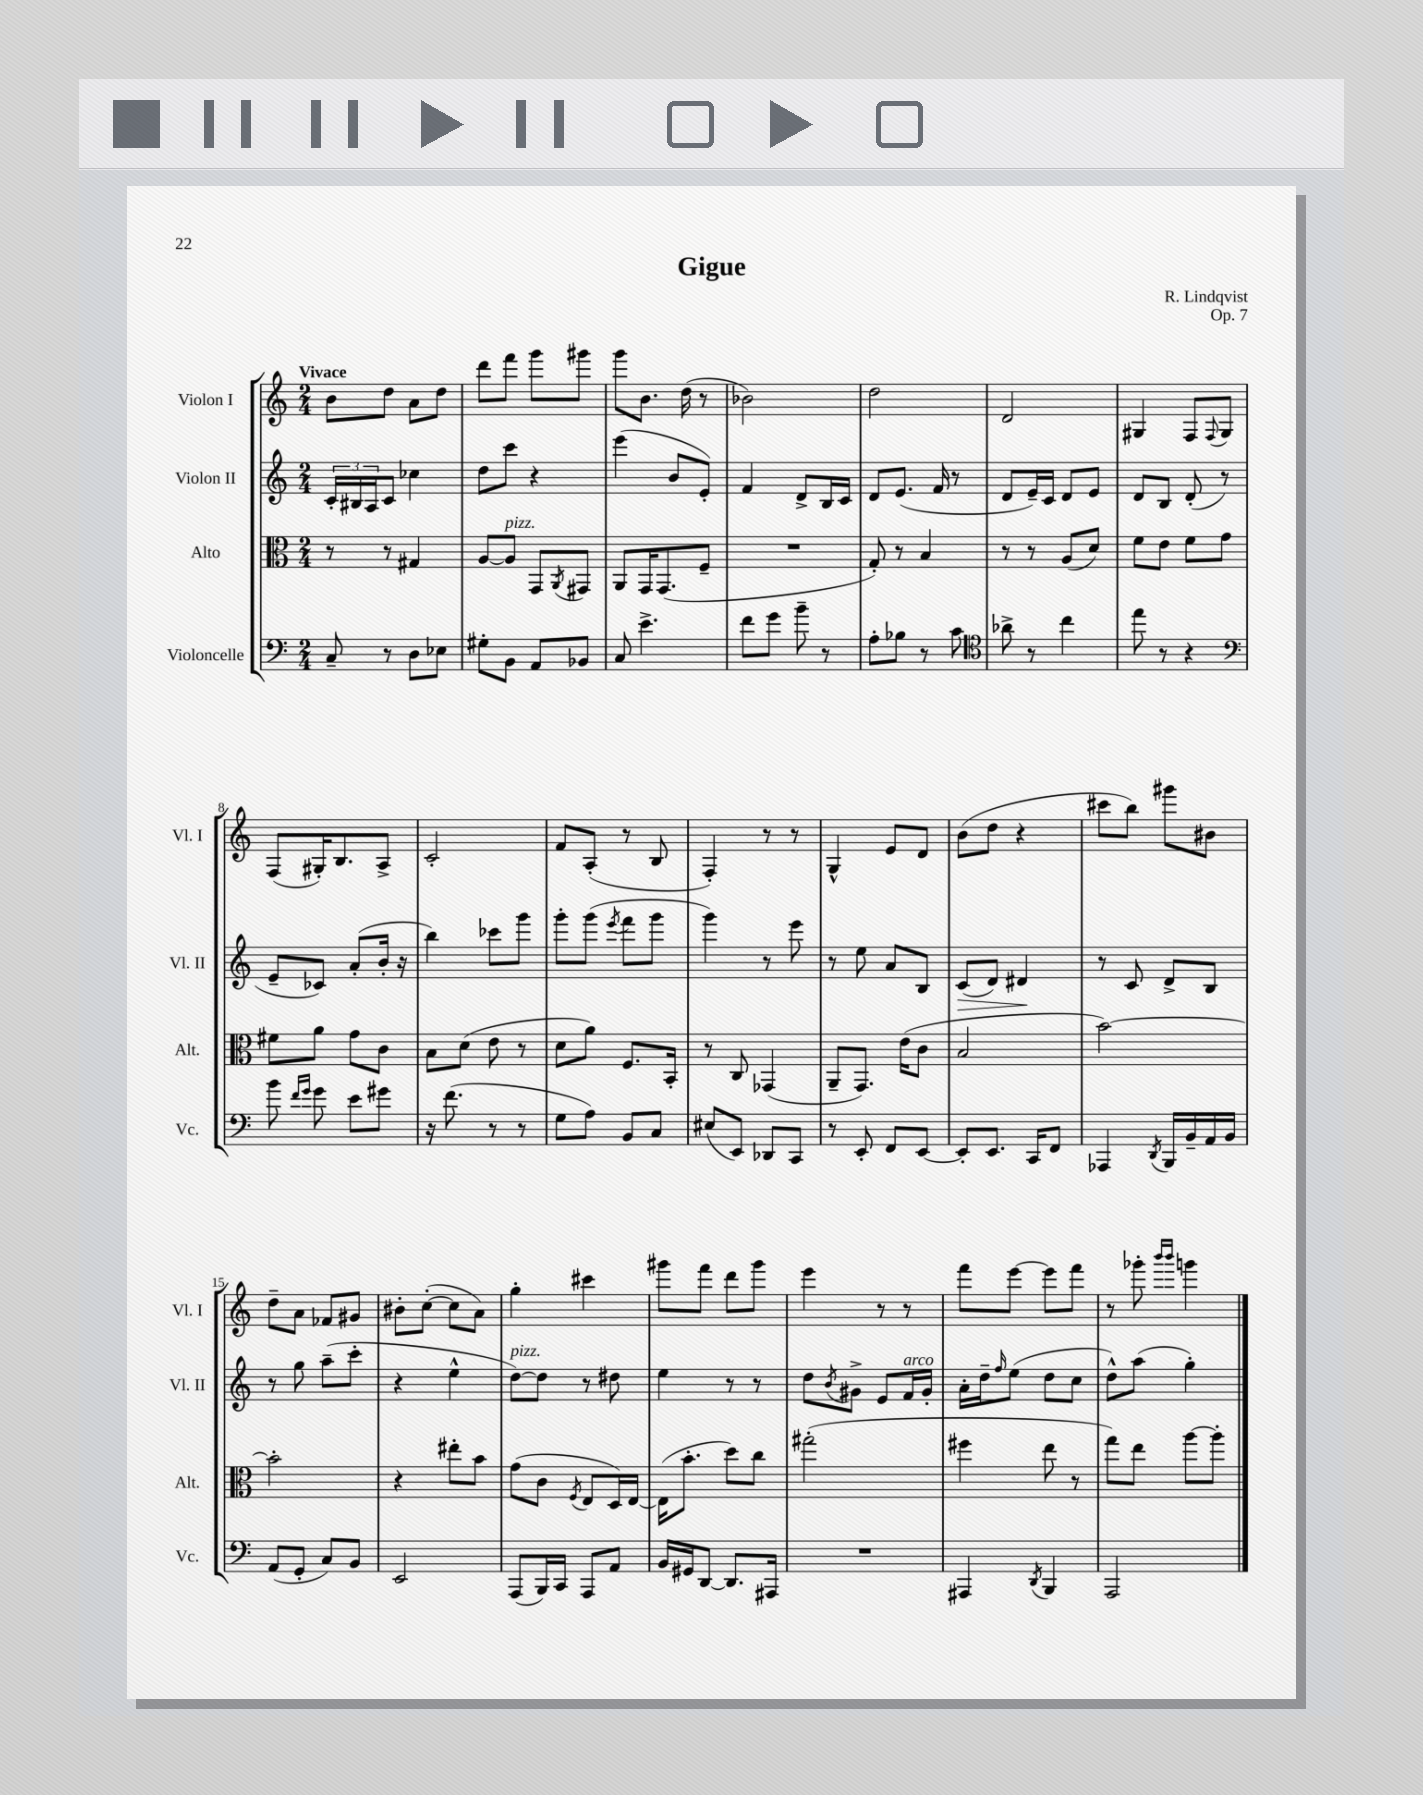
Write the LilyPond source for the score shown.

\header { title = "Gigue" composer = "R. Lindqvist" opus = "Op. 7" }
<<
\new StaffGroup <<
\new Staff = "s0" \with { instrumentName = "Violon I" shortInstrumentName = "Vl. I" } {
    \clef treble \key c \major \numericTimeSignature \time 2/4 \tempo "Vivace"
    b'8 d''8 a'8 d''8 |
    d'''8 f'''8 g'''8 gis'''8 |
    g'''8 b'8. d''16( r8 |
    bes'2) |
    d''2 |
    d'2 |
    gis4 f8 \appoggiatura { f8 } gis8 |
    f8( gis16-.) b8. a8-> |
    c'2-. |
    f'8 a8-.( r8 b8 |
    f4-.) r8 r8 |
    g4-^ e'8 d'8 |
    b'8( d''8 r4 |
    cis'''8 b''8) gis'''8 bis'8 |
    d''8-- a'8 fes'8 gis'8 |
    bis'8-. c''8~-.( c''8 a'8) |
    g''4-. cis'''4 |
    gis'''8 f'''8 d'''8 gis'''8 |
    e'''4 r8 r8 |
    f'''8 e'''8~ e'''8 f'''8 |
    r8 ges'''8-. \grace { b'''16 b'''16 } g'''4 \bar "|." |
}
\new Staff = "s1" \with { instrumentName = "Violon II" shortInstrumentName = "Vl. II" } {
    \clef treble \key c \major \numericTimeSignature \time 2/4
    \tuplet 3/2 { c'16-. bis16 a16 } c'8 ces''4 |
    d''8 c'''8 r4 |
    e'''4( b'8 e'8-.) |
    f'4 d'8-> b16 c'16 |
    d'8 e'8.( f'16 r8 |
    d'8 e'16--) c'16 d'8 e'8 |
    d'8 b8 d'8-.( r8 |
    e'8-- ces'8) a'8-.( b'16-. r16 |
    b''4) ces'''8 g'''8 |
    g'''8-. g'''8( \acciaccatura { e'''8 } f'''8 g'''8 |
    g'''4) r8 e'''8 |
    r8 e''8 a'8 b8 |
    c'8\>( d'8) dis'4\! |
    r8 c'8 d'8-> b8 |
    r8 g''8 a''8--( c'''8-. |
    r4 e''4-^ |
    d''8~^\markup { \italic "pizz." }) d''8 r8 dis''8 |
    e''4 r8 r8 |
    d''8 \acciaccatura { b'8 } gis'8-> e'8 f'16^\markup { \italic "arco" } gis'16-. |
    a'16-. d''16-- \grace { f''16 } e''8( d''8 c''8 |
    d''8-^) a''8( g''4-.) \bar "|." |
}
\new Staff = "s2" \with { instrumentName = "Alto" shortInstrumentName = "Alt." } {
    \clef alto \key c \major \numericTimeSignature \time 2/4
    r8 r8 gis4 |
    a8~ a8^\markup { \italic "pizz." } g,8 \acciaccatura { a,8 } gis,8 |
    a,8 g,16 g,8.( f8-- |
    R2 |
    g8-.) r8 b4 |
    r8 r8 a8( d'8) |
    f'8 e'8 f'8 g'8 |
    fis'8 a'8 g'8 c'8 |
    b8 d'8( e'8 r8 |
    d'8 a'8) f8. b,16-. |
    r8 c8 ges,4( |
    a,8-- g,8.) e'16( c'8 |
    b2 |
    b'2~) |
    b'2-. |
    r4 eis''8-. b'8 |
    g'8( c'8 \acciaccatura { f8 } e8 d16) e16~ |
    e16( b'8.-. d''8) c''8 |
    gis''2-.( |
    fis''4 e''8 r8 |
    g''8) e''8 a''8~ a''8-. \bar "|." |
}
\new Staff = "s3" \with { instrumentName = "Violoncelle" shortInstrumentName = "Vc." } {
    \clef bass \key c \major \numericTimeSignature \time 2/4
    c8-- r8 d8 ees8 |
    gis8-. b,8 a,8 bes,8 |
    c8 e'4.-> |
    f'8 g'8 b'8-- r8 |
    a8-. bes8 r8 c'8 |
    \clef tenor aes'8-> r8 c''4 |
    e''8 r8 r4 |
    \clef bass b'8 \grace { f'16 g'16 } g'8 e'8 gis'8 |
    r16 f'8.( r8 r8 |
    g8 a8) b,8 c8 |
    eis8( e,8) des,8 c,8 |
    r8 e,8-. f,8 e,8~ |
    e,8-. e,8. c,16 f,8 |
    aes,,4 \acciaccatura { d,8 } b,,16 b,16-- a,16 b,16 |
    a,8( g,8-. c8) b,8 |
    e,2 |
    a,,8( b,,16) c,16 a,,8 a,8 |
    b,16 gis,16 d,8~ d,8. ais,,16 |
    R2 |
    ais,,4 \acciaccatura { d,8 } b,,4 |
    a,,2 \bar "|." |
}
>>
>>
